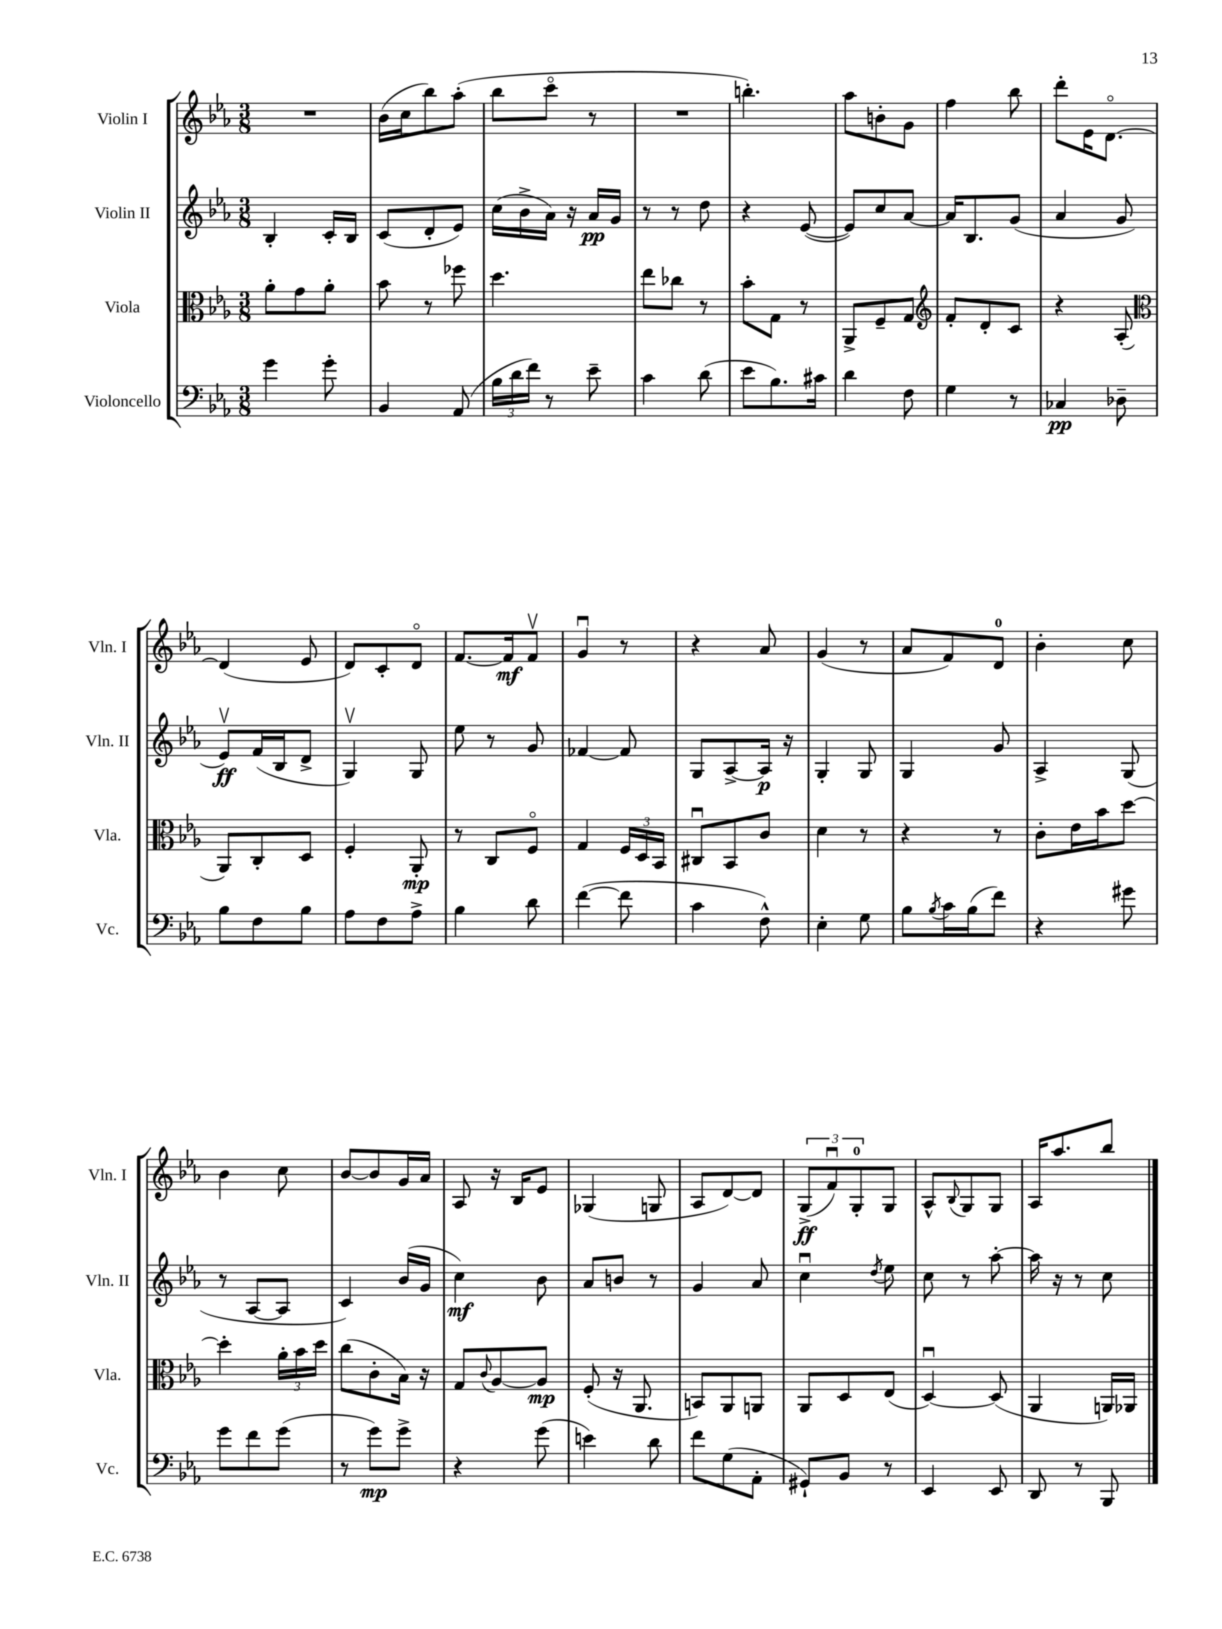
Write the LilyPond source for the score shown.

<<
\new StaffGroup <<
\new Staff = "s0" \with { instrumentName = "Violin I" shortInstrumentName = "Vln. I" } {
    \clef treble \key ees \major \numericTimeSignature \time 3/8
    R4. |
    bes'16( c''16 bes''8) aes''8-.( |
    bes''8 c'''8\flageolet r8 |
    R4. |
    b''4.-.) |
    aes''8 b'8-. g'8 |
    f''4 bes''8 |
    d'''8-. ees'16 d'8.~\flageolet |
    d'4( ees'8 |
    d'8) c'8-. d'8\flageolet |
    f'8.~ f'16\mf f'8\upbow |
    g'4\downbow r8 |
    r4 aes'8 |
    g'4( r8 |
    aes'8 f'8) d'8-0 |
    bes'4-. c''8 |
    bes'4 c''8 |
    bes'8~ bes'8 g'16 aes'16 |
    aes8 r16 bes16 ees'8 |
    ges4( g8 |
    aes8 d'8~) d'8 |
    \tuplet 3/2 { g8->\ff( f'8\downbow) g8-0-. } g8 |
    aes8-^ \appoggiatura { bes8 } g8 g8 |
    aes16 aes''8. bes''8 \bar "|." |
}
\new Staff = "s1" \with { instrumentName = "Violin II" shortInstrumentName = "Vln. II" } {
    \clef treble \key ees \major \numericTimeSignature \time 3/8
    bes4-. c'16-. bes16 |
    c'8( d'8-. ees'8) |
    c''16( bes'16-> aes'16) r16 aes'16\pp g'16 |
    r8 r8 d''8 |
    r4 ees'8~( |
    ees'8) c''8 aes'8~ |
    aes'16 bes8. g'8( |
    aes'4 g'8 |
    ees'8\upbow\ff) f'16( bes16 d'8-> |
    g4\upbow) g8 |
    ees''8 r8 g'8 |
    fes'4~ fes'8 |
    g8 aes8~-> aes16\p r16 |
    g4-. g8 |
    g4 g'8 |
    aes4-> g8( |
    r8 aes8~ aes8 |
    c'4) bes'16( g'16 |
    c''4\mf) bes'8 |
    aes'8 b'8 r8 |
    g'4 aes'8 |
    c''4\downbow \acciaccatura { d''8 } ees''8 |
    c''8 r8 aes''8~-. |
    aes''16 r16 r8 c''8 \bar "|." |
}
\new Staff = "s2" \with { instrumentName = "Viola" shortInstrumentName = "Vla." } {
    \clef alto \key ees \major \numericTimeSignature \time 3/8
    aes'8-. g'8 aes'8-. |
    bes'8 r8 fes''8 |
    d''4. |
    ees''8 ces''8 r8 |
    bes'8-. g8 r8 |
    aes,8-> f8-- g8 |
    \clef treble f'8-. d'8-. c'8 |
    r4 aes8-.( |
    \clef alto aes,8) c8-. d8 |
    f4-. aes,8-.\mp |
    r8 c8 f8\flageolet |
    g4 \tuplet 3/2 { f16 d16 bes,16 } |
    cis8\downbow bes,8 c'8 |
    d'4 r8 |
    r4 r8 |
    c'8-. ees'16 bes'16 d''8~ |
    d''4-. \tuplet 3/2 { aes'16-. bes'16 d''16 } |
    c''8( c'8-. bes16) r16 |
    g8 \appoggiatura { c'8 } aes8~ aes8\mp |
    f8-.( r16 aes,8. |
    b,8) aes,8 a,8 |
    aes,8 d8 ees8( |
    d4~\downbow) d8( |
    aes,4 a,16) aes,16 \bar "|." |
}
\new Staff = "s3" \with { instrumentName = "Violoncello" shortInstrumentName = "Vc." } {
    \clef bass \key ees \major \numericTimeSignature \time 3/8
    g'4 g'8-. |
    bes,4 aes,8( |
    \tuplet 3/2 { bes16 d'16 f'16) } r8 ees'8-- |
    c'4 d'8( |
    ees'8 bes8.) cis'16 |
    d'4 f8 |
    g4 r8 |
    ces4\pp des8-- |
    bes8 f8 bes8 |
    aes8 f8 aes8-> |
    bes4 d'8 |
    f'4~( f'8 |
    c'4 f8-^) |
    ees4-. g8 |
    bes8 \acciaccatura { bes8 } c'16 bes16( f'8) |
    r4 gis'8 |
    g'8 f'8 g'8( |
    r8 g'8\mp) g'8-> |
    r4 g'8( |
    e'4) d'8 |
    f'8 g8( aes,8-. |
    gis,8-!) bes,8 r8 |
    ees,4 ees,8 |
    d,8 r8 bes,,8 \bar "|." |
}
>>
>>
\layout { \context { \Score \remove "Bar_number_engraver" } }
